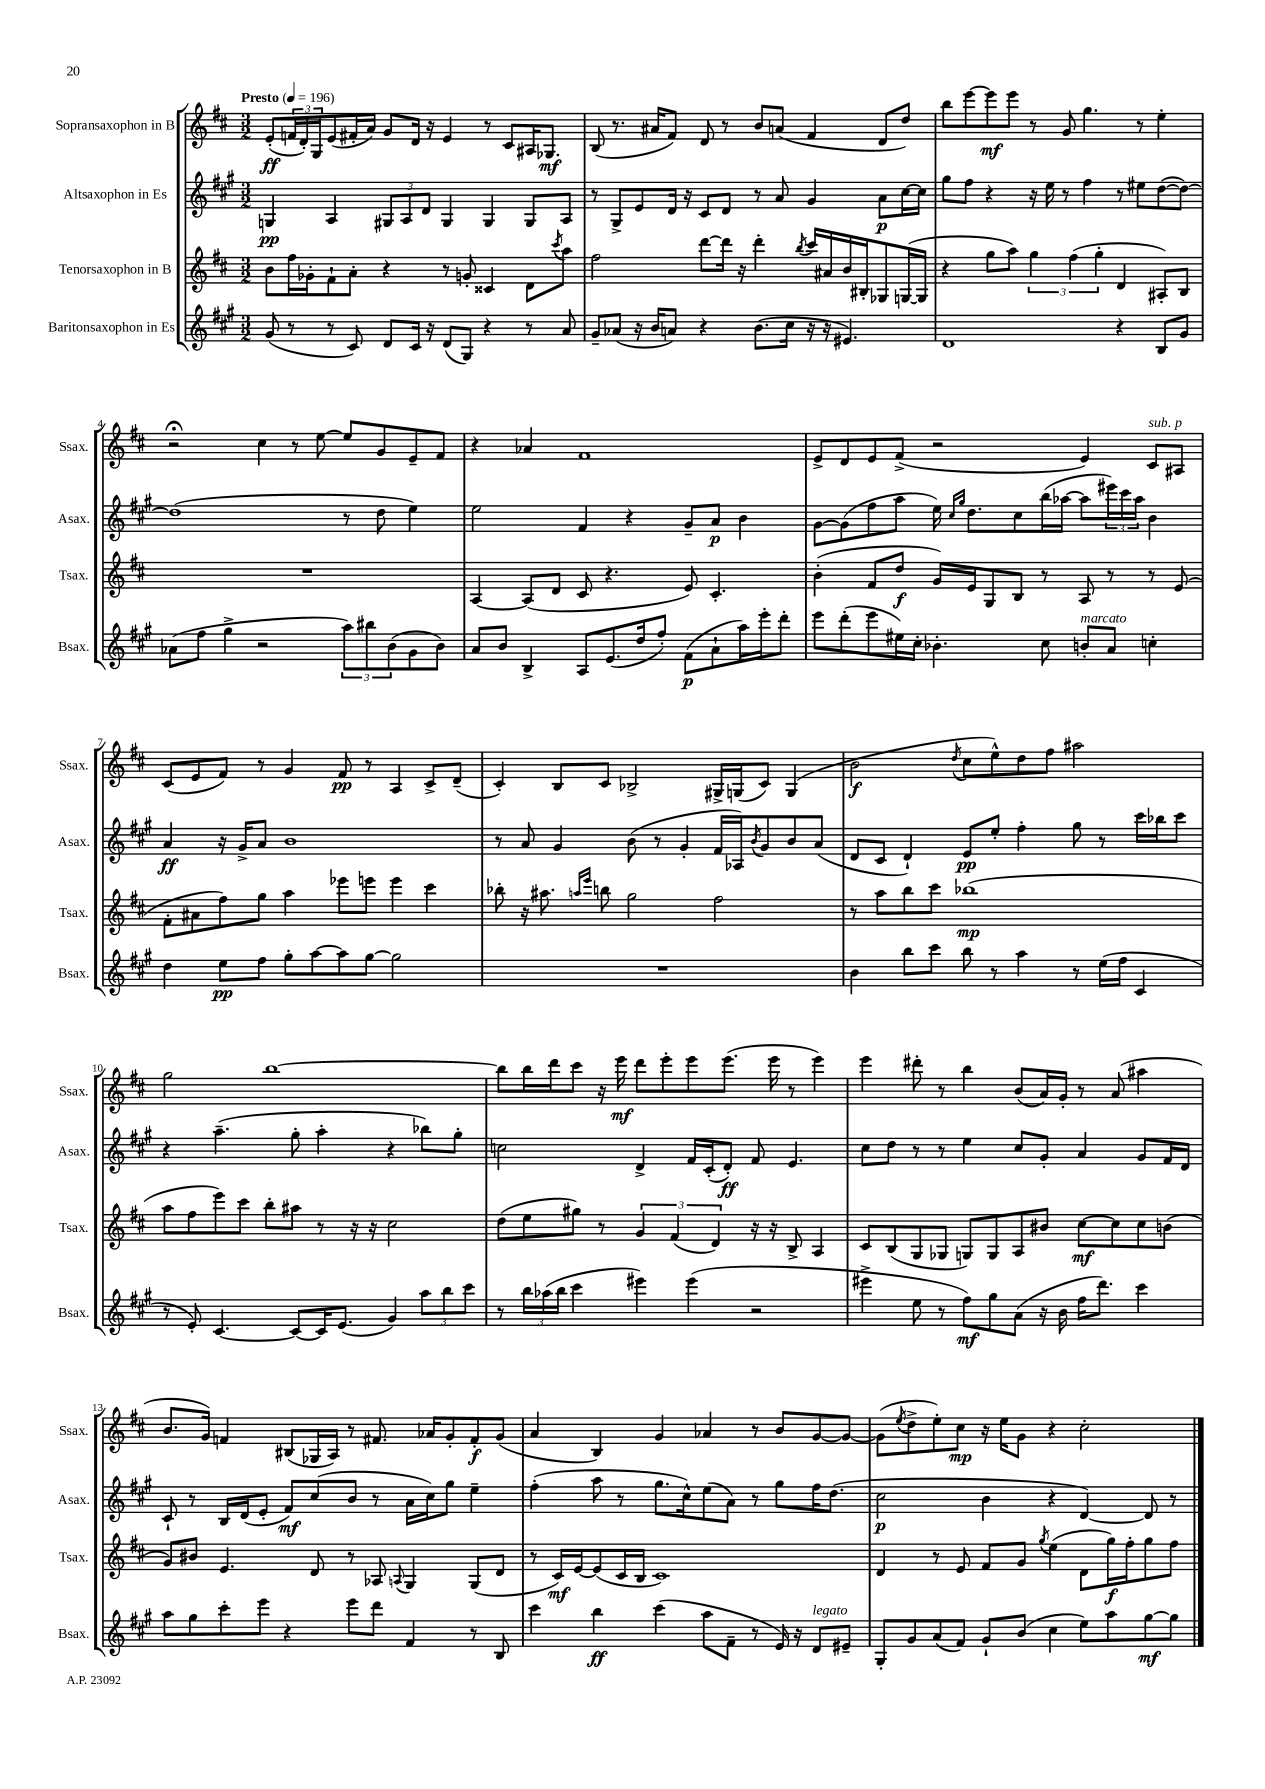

**kern	**dynam	**kern	**dynam	**kern	**dynam	**kern	**dynam
*part4	*part4	*part3	*part3	*part2	*part2	*part1	*part1
*staff4	*staff4	*staff3	*staff3	*staff2	*staff2	*staff1	*staff1
*I"Baritonsaxophon in Es	*	*I"Tenorsaxophon in B	*	*I"Altsaxophon in Es	*	*I"Sopransaxophon in B	*
*I'Bsax.	*	*I'Tsax.	*	*I'Asax.	*	*I'Ssax.	*
*clefG2	*	*clefG2	*	*clefG2	*	*clefG2	*
*k[f#c#g#]	*	*k[f#c#]	*	*k[f#c#g#]	*	*k[f#c#]	*
*M3/2	*	*M3/2	*	*M3/2	*	*M3/2	*
*MM196	*	*MM196	*	*MM196	*	*MM196	*
=1	=1	=1	=1	=1	=1	=1	=1
!	!	!	!	!	!	!LO:TX:a:B:t=Presto	!
(8g#/	.	8b\L	.	4Gn/	pp	(8e'/L	ff
8r	.	16ff#\L	.	.	.	24fn/L	.
.	.	.	.	.	.	24d'/)	.
.	.	16g-X'\J	.	.	.	.	.
.	.	.	.	.	.	24G/J	.
8r	.	8f#`\	.	4A/	.	(8e/	.
8c#/)	.	8a'\J	.	.	.	16f#X'/L	.
.	.	.	.	.	.	16a/JJ)	.
8d/L	.	4r	.	12G#X/L	.	8g/L	.
.	.	.	.	12A/	.	.	.
16c#/Jk	.	.	.	.	.	16d/Jk	.
.	.	.	.	12d/J	.	.	.
16r	.	.	.	.	.	16r	.
(8d/L	.	8r	.	4G#/	.	4e/	.
8G#/J)	.	8gn'/	.	.	.	.	.
4r	.	4c##X/	.	4G#/	.	8r	.
.	.	.	.	.	.	8c#/L	.
8r	.	8d\L	.	8G#/L	.	16A#X/K	.
.	.	.	.	.	.	8.G-X/J	mf
.	.	8qccc#/	.	.	.	.	.
8a/	.	8aa\J	.	8A/J	.	.	.
=2	=2	=2	=2	=2	=2	=2	=2
8g#~/L	.	2ff#\	.	8r	.	(8B/	.
(8a-X/J	.	.	.	8G#^/L	.	8.r	.
16r	.	.	.	8e/	.	.	.
16b/KL	.	.	.	.	.	16a#X/KL	.
8an/J)	.	.	.	16d/Jk	.	8f#/J)	.
.	.	.	.	16r	.	.	.
4r	.	[8ddd\L	.	8c#/L	.	8d/	.
.	.	16ddd\Jk]	.	8d/J	.	8r	.
.	.	16r	.	.	.	.	.
(8.b\L	.	4ddd'\	.	8r	.	8b/L	.
.	.	.	.	8a/	.	(8an/J	.
16cc#\Jk	.	.	.	.	.	.	.
.	.	8qbb/	.	.	.	.	.
16r	.	16ccc#/LL	.	4g#/	.	4f#/	.
16r	.	16a#X/	.	.	.	.	.
4.e#X/)	.	16b/	.	.	.	.	.
.	.	16B#X'/J	.	.	.	.	.
.	.	8G-X/	.	8a\L	p	8d/L	.
.	.	([16Gn/L	.	[16cc#\L	.	8dd/J)	.
.	.	16G/JJ]	.	16cc#\JJ]	.	.	.
=3	=3	=3	=3	=3	=3	=3	=3
1d	.	4r	.	8gg#\L	.	8bb\L	.
.	.	.	.	8ff#\J	.	[8eee\	.
.	.	8gg\L	.	4r	.	8eee\]	mf
.	.	8aa\J)	.	.	.	8eee\J	.
.	.	6gg\	.	16r	.	8r	.
.	.	.	.	16ee\	.	.	.
.	.	.	.	8r	.	8g/	.
.	.	(6ff#\	.	.	.	.	.
.	.	.	.	4ff#\	.	4.gg\	.
.	.	6gg'\	.	.	.	.	.
4r	.	4d/	.	8r	.	.	.
.	.	.	.	8ee#X\L	.	8r	.
8B/L	.	8A#X'/L)	.	([8dd\	.	4ee'\	.
8g#/J	.	8B/J	.	8dd\J_)	.	.	.
!!LO:LB:g=z
=4	=4	=4	=4	=4	=4	=4	=4
(8a-X\L	.	1.r	.	(1dd]	.	2r;<	.
8ff#\J	.	.	.	.	.	.	.
4gg#^\	.	.	.	.	.	.	.
2r	.	.	.	.	.	4cc#\	.
.	.	.	.	.	.	8r	.
.	.	.	.	.	.	[8ee\	.
12aa\L)	.	.	.	8r	.	8ee/L]	.
12bb#X\	.	.	.	.	.	.	.
.	.	.	.	8dd\	.	8g/	.
(12b\	.	.	.	.	.	.	.
8g#\	.	.	.	4ee\)	.	8e~/	.
8b\J)	.	.	.	.	.	8f#/J	.
=5	=5	=5	=5	=5	=5	=5	=5
8a/L	.	[4A/	.	2ee\	.	4r	.
8b/J	.	.	.	.	.	.	.
4B^/	.	(8A/L]	.	.	.	4a-X/	.
.	.	8d/J	.	.	.	.	.
8A/L	.	8c#/	.	4f#/	.	1f#	.
(8.e/	.	4.r	.	.	.	.	.
.	.	.	.	4r	.	.	.
16dd/k	.	.	.	.	.	.	.
8ff#'/J)	.	.	.	.	.	.	.
(8f#\L	p	8e/)	.	8g#~/L	.	.	.
8a`\	.	4.c#'/	.	8a/J	p	.	.
16aa\L)	.	.	.	4b\	.	.	.
16eee'\J	.	.	.	.	.	.	.
8ddd'\J	.	.	.	.	.	.	.
=6	=6	=6	=6	=6	=6	=6	=6
8eee\L	.	(4b'\	.	[8g#\L	.	8e^/L	.
(8ddd'\	.	.	.	(8g#\]	.	8d/	.
8eee\	.	8f#/L	.	8ff#\	.	8e/	.
16ee#X\L)	.	8dd/J	f	8aa\J	.	(8f#^/J	.
16cc#'\JJ	.	.	.	.	.	.	.
4.b-X'\	.	16g/LL)	.	16ee\)	.	2r	.
.	.	.	.	16qqcc#/LL	.	.	.
.	.	.	.	16qqgg#/JJ	.	.	.
.	.	16e/J	.	8.dd\L	.	.	.
.	.	8G/	.	.	.	.	.
.	.	8B/J	.	8cc#\	.	.	.
8cc#\	.	8r	.	(16bb\L	.	.	.
.	.	.	.	[16aa-X\JJ	.	.	.
!LO:TX:a:i:t=marcato	!	!	!	!	!	!	!
8bn'/L	.	8A/	.	8aa-\L]	.	4e/)	.
8a/J	.	8r	.	24eee#X\L)	.	.	.
.	.	.	.	24ccc#\	.	.	.
.	.	.	.	24aa-\JJ	.	.	.
!	!	!	!	!	!	!LO:TX:a:i:t=sub. p	!
4ccn'\	.	8r	.	4b\	.	8c#/L	.
.	.	(8e/	.	.	.	8A#X/J	.
!!LO:LB:g=z
=7	=7	=7	=7	=7	=7	=7	=7
4dd\	.	8f#'\L	.	4a/	ff	(8c#/L	.
.	.	8a#X\	.	.	.	8e/	.
8ee\L	pp	8ff#\)	.	16r	.	8f#/J)	.
.	.	.	.	16g#^/KL	.	.	.
8ff#\J	.	8gg\J	.	8a/J	.	8r	.
8gg#'\L	.	4aa\	.	1b	.	4g/	.
[8aa\	.	.	.	.	.	.	.
8aa\]	.	8eee-X\L	.	.	.	8f#/	pp
[8gg#\J	.	8eeen\J	.	.	.	8r	.
2gg#\]	.	4eee\	.	.	.	4A/	.
.	.	4ccc#\	.	.	.	8c#^/L	.
.	.	.	.	.	.	(8d~/J	.
=8	=8	=8	=8	=8	=8	=8	=8
1.r	.	8bb-X'\	.	8r	.	4c#'/)	.
.	.	16r	.	8a/	.	.	.
.	.	8.aa#X\	.	.	.	.	.
.	.	.	.	4g#/	.	8B/L	.
.	.	16qqaan/LL	.	.	.	.	.
.	.	16qqeee/JJ	.	.	.	.	.
.	.	8bbn\	.	.	.	8c#/J	.
.	.	2gg\	.	(8b\	.	2B-X^/	.
.	.	.	.	8r	.	.	.
.	.	.	.	4g#'/	.	.	.
.	.	2ff#\	.	16f#/LL	.	16G#X^/LL	.
.	.	.	.	16A-X/J)	.	(16Gn/J	.
.	.	.	.	8qb/	.	.	.
.	.	.	.	8g#/	.	8c#/J)	.
.	.	.	.	8b/	.	(4G/	.
.	.	.	.	(8a/J	.	.	.
=9	=9	=9	=9	=9	=9	=9	=9
4b\	.	8r	.	8d/L	.	2b\	f
.	.	8aa\L	.	8c#/J	.	.	.
8bb\L	.	8bb\	.	4d`/)	.	.	.
8ccc#\J	.	8ccc#\J	.	.	.	.	.
.	.	.	.	.	.	8qdd/	.
8bb\	.	(1bb-X	mp	8e/L	pp	8cc#\L	.
8r	.	.	.	8ee'/J	.	8ee^^\)	.
4aa\	.	.	.	4ff#'\	.	8dd\	.
.	.	.	.	.	.	8ff#\J	.
8r	.	.	.	8gg#\	.	2aa#X\	.
(16ee\LL	.	.	.	8r	.	.	.
16ff#\JJ	.	.	.	.	.	.	.
4c#/	.	.	.	16ccc#\LL	.	.	.
.	.	.	.	16bb-X\J	.	.	.
.	.	.	.	8ccc#\J	.	.	.
!!LO:LB:g=z
=10	=10	=10	=10	=10	=10	=10	=10
8r	.	8aa\L	.	4r	.	2gg\	.
8e'/)	.	8ff#\	.	.	.	.	.
[4.c#/	.	8eee\)	.	(4.aa~\	.	.	.
.	.	8ccc#\J	.	.	.	.	.
.	.	8bb'\L	.	.	.	[1bb	.
8c#/L_	.	8aa#X\J	.	8gg#'\	.	.	.
16c#/K]	.	8r	.	4aa'\	.	.	.
(8.e/J	.	.	.	.	.	.	.
.	.	16r	.	.	.	.	.
.	.	16r	.	.	.	.	.
4g#/)	.	2cc#\	.	4r	.	.	.
12aa\L	.	.	.	8bb-X\L)	.	.	.
12bb\	.	.	.	.	.	.	.
.	.	.	.	8gg#'\J	.	.	.
12ccc#\J	.	.	.	.	.	.	.
=11	=11	=11	=11	=11	=11	=11	=11
8r	.	(8dd\L	.	2ccn\	.	8bb\L]	.
24bb\LL	.	8ee\	.	.	.	16bb\L	.
(24aa-X\	.	.	.	.	.	.	.
.	.	.	.	.	.	16ddd\J	.
24bb\JJ	.	.	.	.	.	.	.
4ccc#\	.	8gg#X\J)	.	.	.	8ccc#\J	.
.	.	8r	.	.	.	16r	.
.	.	.	.	.	.	16eee\	mf
4eee#X\)	.	6g/	.	4d^/	.	8ddd\L	.
.	.	.	.	.	.	8eee'\	.
.	.	(6f#/	.	.	.	.	.
(4eee#\	.	.	.	16f#/LL	.	8eee\	.
.	.	.	.	(16c#'/J	.	.	.
.	.	6d/)	.	.	.	.	.
.	.	.	.	8d'/J)	ff	(8.eee\J	.
2r	.	16r	.	8f#/	.	.	.
.	.	16r	.	.	.	16eee\	.
.	.	8B^/	.	4.e/	.	8r	.
.	.	4A/	.	.	.	4eee\)	.
=12	=12	=12	=12	=12	=12	=12	=12
4eee#X^\	.	8c#/L	.	8cc#\L	.	4eee\	.
.	.	(8B/	.	8dd\J	.	.	.
8ee\	.	8G/	.	8r	.	8ddd#X'\	.
8r	.	8G-X/J	.	8r	.	8r	.
8ff#\L)	mf	8Gn/L)	.	4ee\	.	4bb\	.
8gg#\	.	8G/	.	.	.	.	.
(8a\J	.	8A/	.	8cc#/L	.	(8b/L	.
16r	.	8b#X/J	.	8g#'/J	.	16a/L)	.
16b\	.	.	.	.	.	16g'/JJ	.
16ff#\KL	.	[8cc#\L	mf	4a/	.	8r	.
8.ddd\J)	.	.	.	.	.	.	.
.	.	8cc#\]	.	.	.	(8a/	.
4ccc#\	.	8cc#\	.	8g#/L	.	4aa#X\	.
.	.	(8bn\J	.	16f#/L	.	.	.
.	.	.	.	16d/JJ	.	.	.
!!LO:LB:g=z
=13	=13	=13	=13	=13	=13	=13	=13
8aa\L	.	8g/L)	.	8c#`/	.	8.b/L	.
8gg#\	.	8b#X/J	.	8r	.	.	.
.	.	.	.	.	.	16g/Jk)	.
8ccc#'\	.	4.e/	.	16B/LL	.	4fn/	.
.	.	.	.	(16d/J	.	.	.
8eee\J	.	.	.	8e'/J	.	.	.
4r	.	.	.	8f#/L)	mf	(8B#X/L	.
.	.	8d/	.	(8cc#/	.	16G-X/L	.
.	.	.	.	.	.	16A/JJ)	.
8eee\L	.	8r	.	8b/J	.	8r	.
8ddd\J	.	8A-X/	.	8r	.	8.f#X/	.
.	.	8qqAn/	.	.	.	.	.
4f#/	.	4G/	.	16a\LL	.	.	.
.	.	.	.	16cc#\J)	.	16a-X/KL	.
.	.	.	.	8gg#\J	.	8g'/	.
8r	.	(8G/L	.	4ee~\	.	8f#'/	f
8B/	.	8d/J	.	.	.	(8g/J	.
=14	=14	=14	=14	=14	=14	=14	=14
4ccc#\	.	8r	.	(4ff#'\	.	4a/	.
.	.	16c#/LL)	mf	.	.	.	.
.	.	[16e/J	.	.	.	.	.
4bb\	ff	(8e/]	.	8aa\	.	4B/)	.
.	.	16c#/L	.	8r	.	.	.
.	.	16B/JJ	.	.	.	.	.
(4ccc#\	.	1c#)	.	8.gg#\L	.	4g/	.
.	.	.	.	16cc#^^\k)	.	.	.
8aa\L	.	.	.	(8ee\	.	4a-X/	.
8f#~\J	.	.	.	8a\J)	.	.	.
8r	.	.	.	8r	.	8r	.
16e/)	.	.	.	8gg#\L	.	8b/L	.
16r	.	.	.	.	.	.	.
!LO:TX:a:i:t=legato	!	!	!	!	!	!	!
8d/L	.	.	.	16ff#\K	.	[8g/	.
.	.	.	.	(8.dd\J	.	.	.
8e#X~/J	.	.	.	.	.	8g/J_	.
=15	=15	=15	=15	=15	=15	=15	=15
8G#'/L	.	4d/	.	2cc#\	p	(8g\L]	.
.	.	.	.	.	.	8qee/	.
8g#/	.	.	.	.	.	8dd^\	.
(8a/	.	8r	.	.	.	8ee'\)	.
8f#/J)	.	8e/	.	.	.	8cc#\J	mp
8g#`/L	.	8f#/L	.	4b\	.	16r	.
.	.	.	.	.	.	16ee\KL	.
(8b/J	.	8g/J	.	.	.	8g\J	.
.	.	8qgg/	.	.	.	.	.
4cc#\	.	(4ee\	.	4r	.	4r	.
8ee\L)	.	8d\L	.	[4d/)	.	2cc#'\	.
8aa\	.	16gg\L)	f	.	.	.	.
.	.	16ff#'\J	.	.	.	.	.
[8gg#\	mf	8gg\	.	8d/]	.	.	.
8gg#\J]	.	8ff#\J	.	8r	.	.	.
==	==	==	==	==	==	==	==
*-	*-	*-	*-	*-	*-	*-	*-
